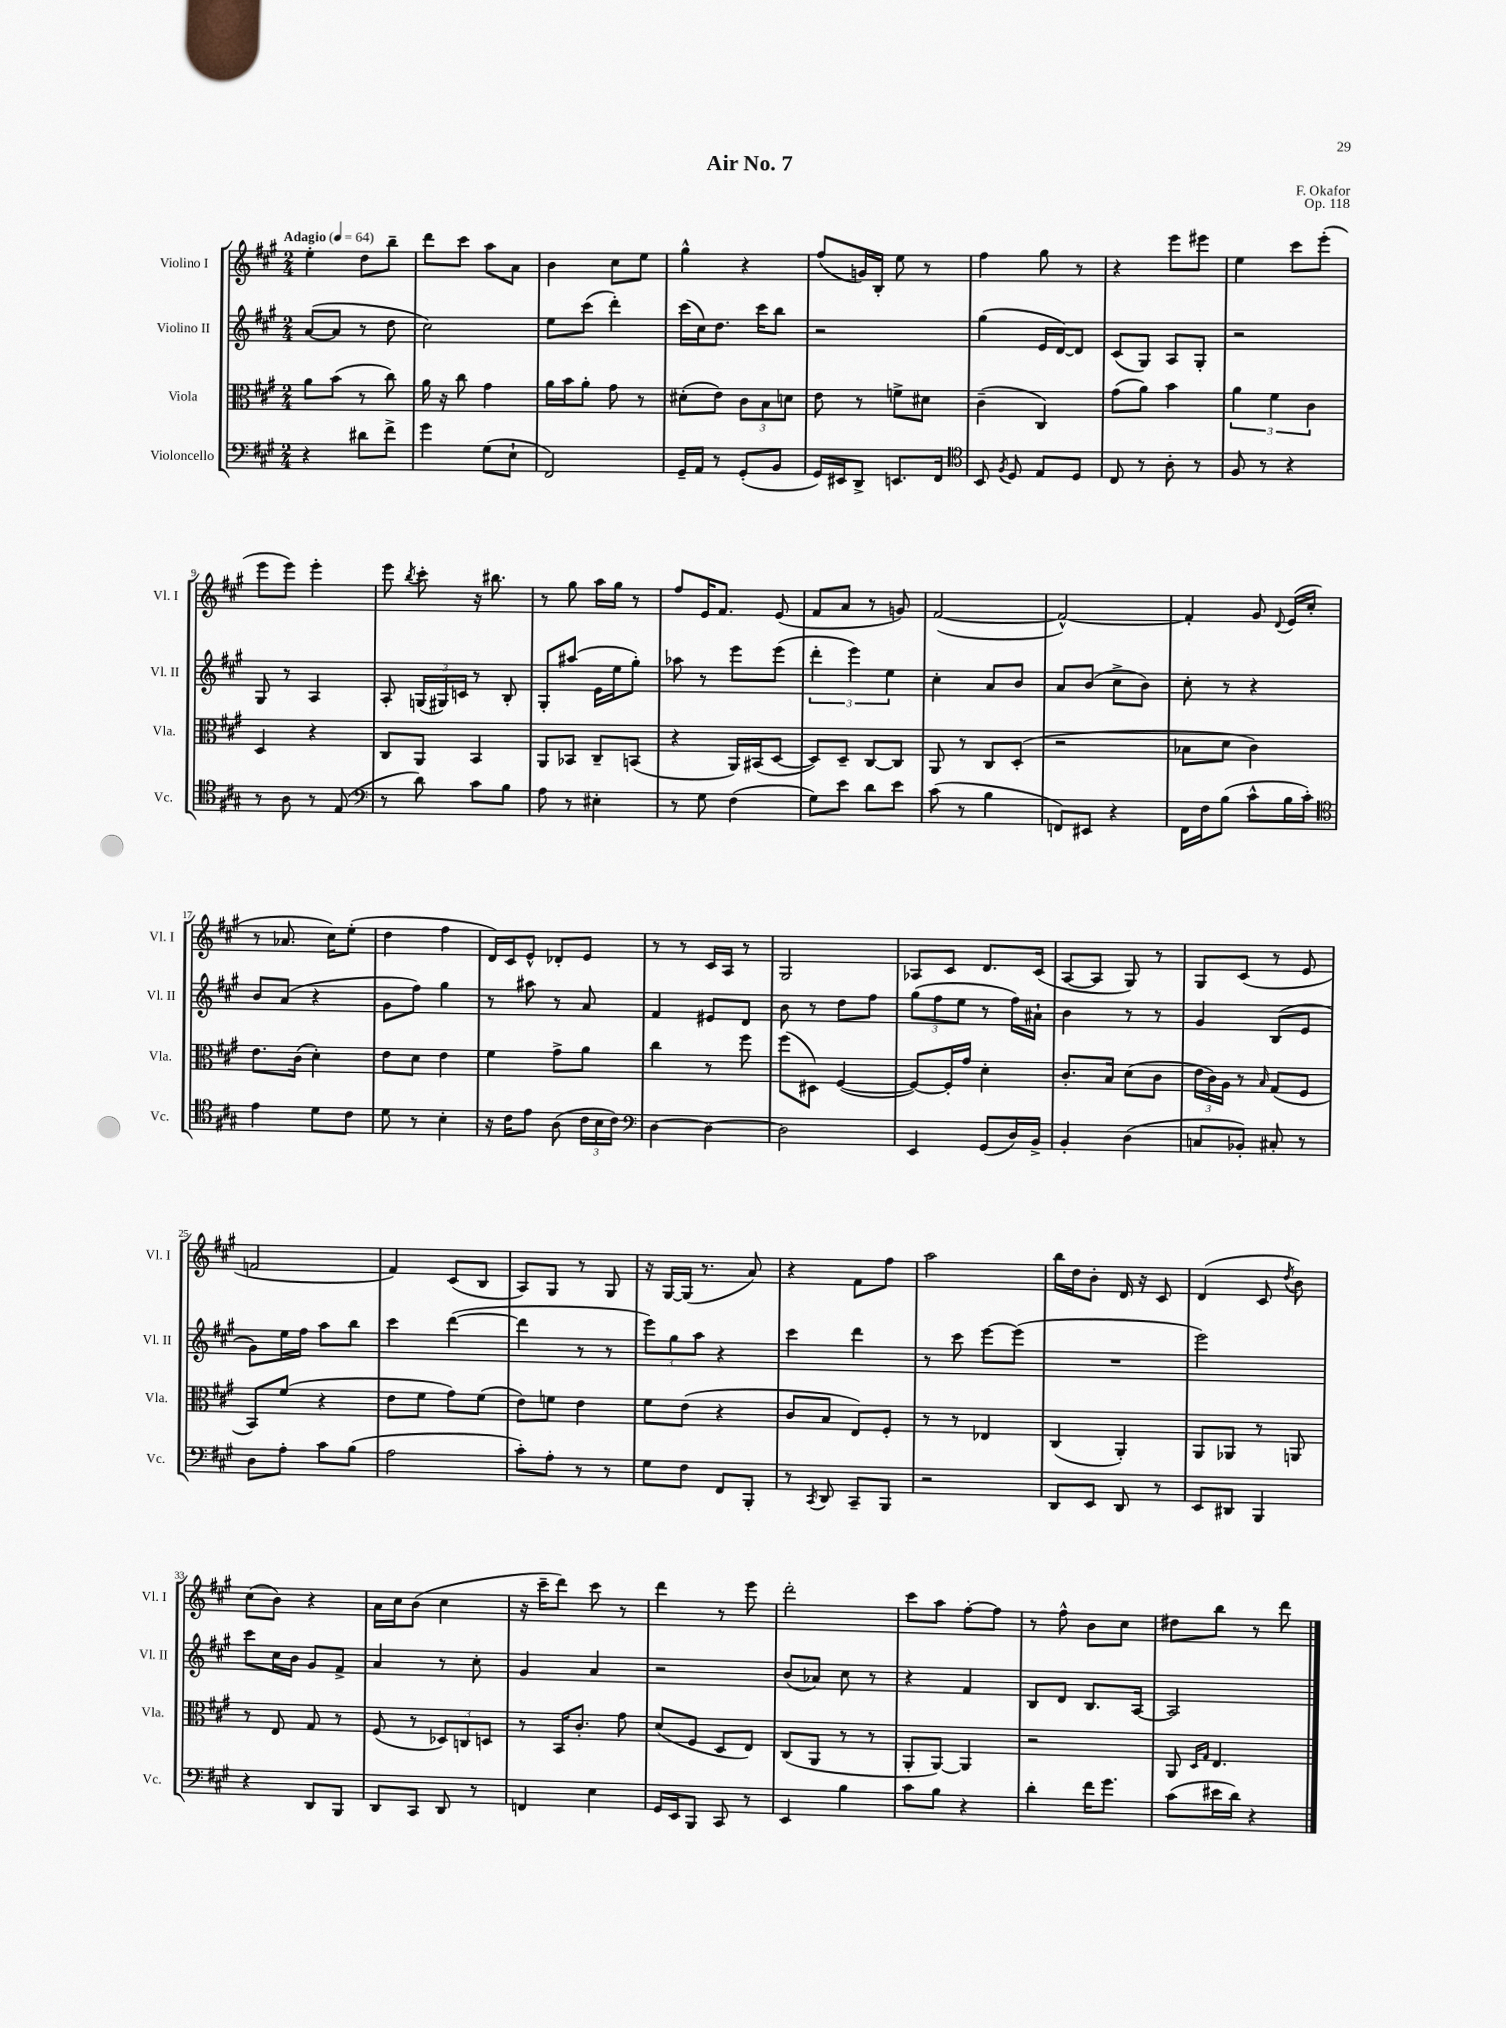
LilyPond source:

\header { title = "Air No. 7" composer = "F. Okafor" opus = "Op. 118" }
<<
\new StaffGroup <<
\new Staff = "s0" \with { instrumentName = "Violino I" shortInstrumentName = "Vl. I" } {
    \clef treble \key a \major \numericTimeSignature \time 2/4 \tempo "Adagio" 4 = 64
    \autoBeamOff e''4-. d''8[ b''8]-- |
    d'''8[ cis'''8] a''8[ a'8] |
    b'4 cis''8[ e''8] |
    gis''4-^ r4 |
    fis''8[( g'16) b16]-. e''8 r8 |
    fis''4 gis''8 r8 |
    r4 e'''8[ eis'''8] |
    e''4 cis'''8[ e'''8]-.( |
    e'''8[ e'''8]) e'''4-. |
    e'''8 \acciaccatura { b''8 } cis'''8-. r16 bis''8. |
    r8 gis''8 a''16[ gis''16] r8 |
    fis''8[ e'16 fis'8.] e'8( |
    fis'8[ a'8] r8 g'8) |
    fis'2~( |
    fis'2~-^) |
    fis'4-. gis'8 \appoggiatura { d'8 } e'16[( cis''16]-. |
    r8 aes'8. cis''16[) e''8]-.( |
    d''4 fis''4 |
    d'16[) cis'16 e'8]-^ des'8[-. e'8] |
    r8 r8 cis'16[ a16] r8 |
    gis2 |
    aes8[ cis'8] d'8.[ cis'16]( |
    a8[~ a8] gis8) r8 |
    gis8[ cis'8]( r8 e'8 |
    f'2 |
    fis'4) cis'8[( b8] |
    a8[) gis8] r8 gis8 |
    r16 gis16[~ gis16]( r8. a'8) |
    r4 fis'8[ fis''8] |
    a''2 |
    b''16[ d''16 b'8]-. d'16 r16 cis'8 |
    d'4( cis'8 \acciaccatura { d''8 } b'8) |
    cis''8[( b'8]) r4 |
    a'16[ cis''16 b'8]( cis''4 |
    r16 cis'''16[-- d'''8]) cis'''8 r8 |
    d'''4 r8 e'''8 |
    d'''2-. |
    cis'''8[ a''8] fis''8[~-. fis''8] |
    r8 fis''8-^ b'8[ cis''8] |
    dis''8[ b''8] r8 d'''8 \bar "|." |
}
\new Staff = "s1" \with { instrumentName = "Violino II" shortInstrumentName = "Vl. II" } {
    \clef treble \key a \major \numericTimeSignature \time 2/4
    \autoBeamOff a'8[~( a'8] r8 d''8 |
    cis''2) |
    e''8[ cis'''8]( d'''4-.) |
    cis'''16[( cis''16) d''8.] cis'''16[ b''8] |
    r2 |
    gis''4( e'16[ d'16~) d'8] |
    cis'8[( gis8]) a8[ gis8]-. |
    r2 |
    gis8 r8 a4 |
    a8-. \tuplet 3/2 { g16[( gis16) c'16] } r8 b8-. |
    gis8[-. ais''8]( e'16[ e''16 gis''8]-.) |
    aes''8 r8 e'''8[ e'''8]( |
    \tuplet 3/2 { d'''4-. e'''4) e''4 } |
    cis''4-. a'8[ b'8] |
    a'8[ b'8]( cis''8[-> b'8]) |
    cis''8-. r8 r4 |
    b'8[ a'8]( r4 |
    gis'8[ fis''8]) gis''4 |
    r8 ais''8 r8 a'8 |
    fis'4 eis'8[ d'8] |
    b'8 r8 d''8[ fis''8] |
    \tuplet 3/2 { gis''8[( fis''8 e''8] } r8 fis''16[) ais'16]-! |
    b'4 r8 r8 |
    gis'4 b8[( e'8] |
    gis'8[) e''16 fis''16] a''8[ b''8] |
    cis'''4 d'''4~( |
    d'''4 r8 r8 |
    \tuplet 3/2 { e'''8[) gis''8 a''8] } r4 |
    cis'''4 d'''4 |
    r8 cis'''8 e'''8[~ e'''8]( |
    R2 |
    e'''2) |
    cis'''8[ cis''16 b'16] gis'8[ fis'8]-> |
    a'4 r8 cis''8-. |
    gis'4 a'4 |
    r2 |
    b'8[( aes'8]) cis''8 r8 |
    r4 fis'4 |
    b8[ d'8] b8.[ a16]~ |
    a2 \bar "|." |
}
\new Staff = "s2" \with { instrumentName = "Viola" shortInstrumentName = "Vla." } {
    \clef alto \key a \major \numericTimeSignature \time 2/4
    \autoBeamOff a'8[ b'8]( r8 cis''8) |
    a'16 r16 cis''8 gis'4 |
    a'16[ b'16 a'8]-. gis'8 r8 |
    dis'8[-.( e'8]) \tuplet 3/2 { cis'8[ b8 d'8] } |
    e'8 r8 f'8[-> dis'8] |
    cis'4--( cis4) |
    gis'8[( a'8]) b'4 |
    \tuplet 3/2 { a'4 fis'4 cis'4 } |
    d4 r4 |
    cis8[ a,8] b,4 |
    a,8[ bes,8] cis8[-- b,8]( |
    r4 a,16[) bis,16( d8]~ |
    d8[) d8]-- cis8[~ cis8] |
    a,8 r8 cis8[ d8]-.( |
    r2 |
    bes8[ d'8] cis'4) |
    e'8.[ cis'16]( d'4-.) |
    e'8[ d'8] e'4 |
    fis'4 gis'8[-> a'8] |
    cis''4 r8 fis''8 |
    fis''8[( dis8]) fis4~( |
    fis8[~) fis16-. gis'16] d'4-. |
    cis'8.[-. b16] d'8[( cis'8] |
    \tuplet 3/2 { e'16[ cis'16) a16] } r8 \grace { b16 } gis8[( fis8] |
    b,8[) fis'8]( r4 |
    e'8[ fis'8] gis'8[) fis'8]( |
    e'8[) f'8] e'4 |
    fis'8[ e'8]( r4 |
    cis'8[ b8] e8[) fis8]-. |
    r8 r8 ees4 |
    cis4( a,4-.) |
    a,8[ aes,8] r8 a,8 |
    r8 e8 gis8 r8 |
    fis8( r8 \tuplet 3/2 { des8[) c8 d8] } |
    r8 b,16[ cis'8.]-. gis'8 |
    d'8[( fis8] d8[ e8]) |
    cis8[( a,8] r8 r8 |
    a,8[-. a,8]~) a,4 |
    r2 |
    a,8 \grace { d16[ gis16] } e4. \bar "|." |
}
\new Staff = "s3" \with { instrumentName = "Violoncello" shortInstrumentName = "Vc." } {
    \clef bass \key a \major \numericTimeSignature \time 2/4
    \autoBeamOff r4 dis'8[ fis'8]-> |
    gis'4 gis8[( e8]-! |
    fis,2) |
    gis,16[-- a,16] r8 gis,8[-.( b,8] |
    gis,16[) eis,16 d,8]-> e,8.[ fis,16] |
    \clef tenor b,8 \acciaccatura { fis8 } d8 e8[ d8] |
    cis8 r8 a8-. r8 |
    fis8 r8 r4 |
    r8 a8 r8 e8( |
    \clef bass r8 d'8) cis'8[ b8] |
    a8 r8 eis4-. |
    r8 gis8 fis4( |
    gis8[) e'8] d'8[ e'8] |
    cis'8( r8 b4 |
    f,8[) eis,8] r4 |
    fis,16[ fis16 b8]( cis'8[-^ b16 cis'16]-.) |
    \clef tenor e'4 d'8[ cis'8] |
    d'8 r8 b4-. |
    r16 cis'16[ e'8] a8( \tuplet 3/2 { cis'16[ b16 cis'16]) } |
    \clef bass d4~ d4~ |
    d2 |
    e,4 gis,8[( d16) b,16]-> |
    b,4-. d4( |
    c8[ bes,8]-.) cis8-. r8 |
    d8[ a8]-. cis'8[ b8]( |
    a2 |
    cis'8[-.) a8]-. r8 r8 |
    gis8[ fis8] fis,8[ b,,8]-. |
    r8 \acciaccatura { cis,8 } d,8 cis,8[-- b,,8] |
    r2 |
    d,8[ e,8] d,8 r8 |
    e,8[ dis,8] b,,4 |
    r4 d,8[ b,,8] |
    d,8[ cis,8] d,8 r8 |
    f,4 e4 |
    gis,16[ e,16 b,,8] cis,8 r8 |
    e,4 b4 |
    cis'8[ b8] r4 |
    d'4-. fis'16[ gis'8.] |
    cis'8[( eis'16 d'16]) r4 \bar "|." |
}
>>
>>
